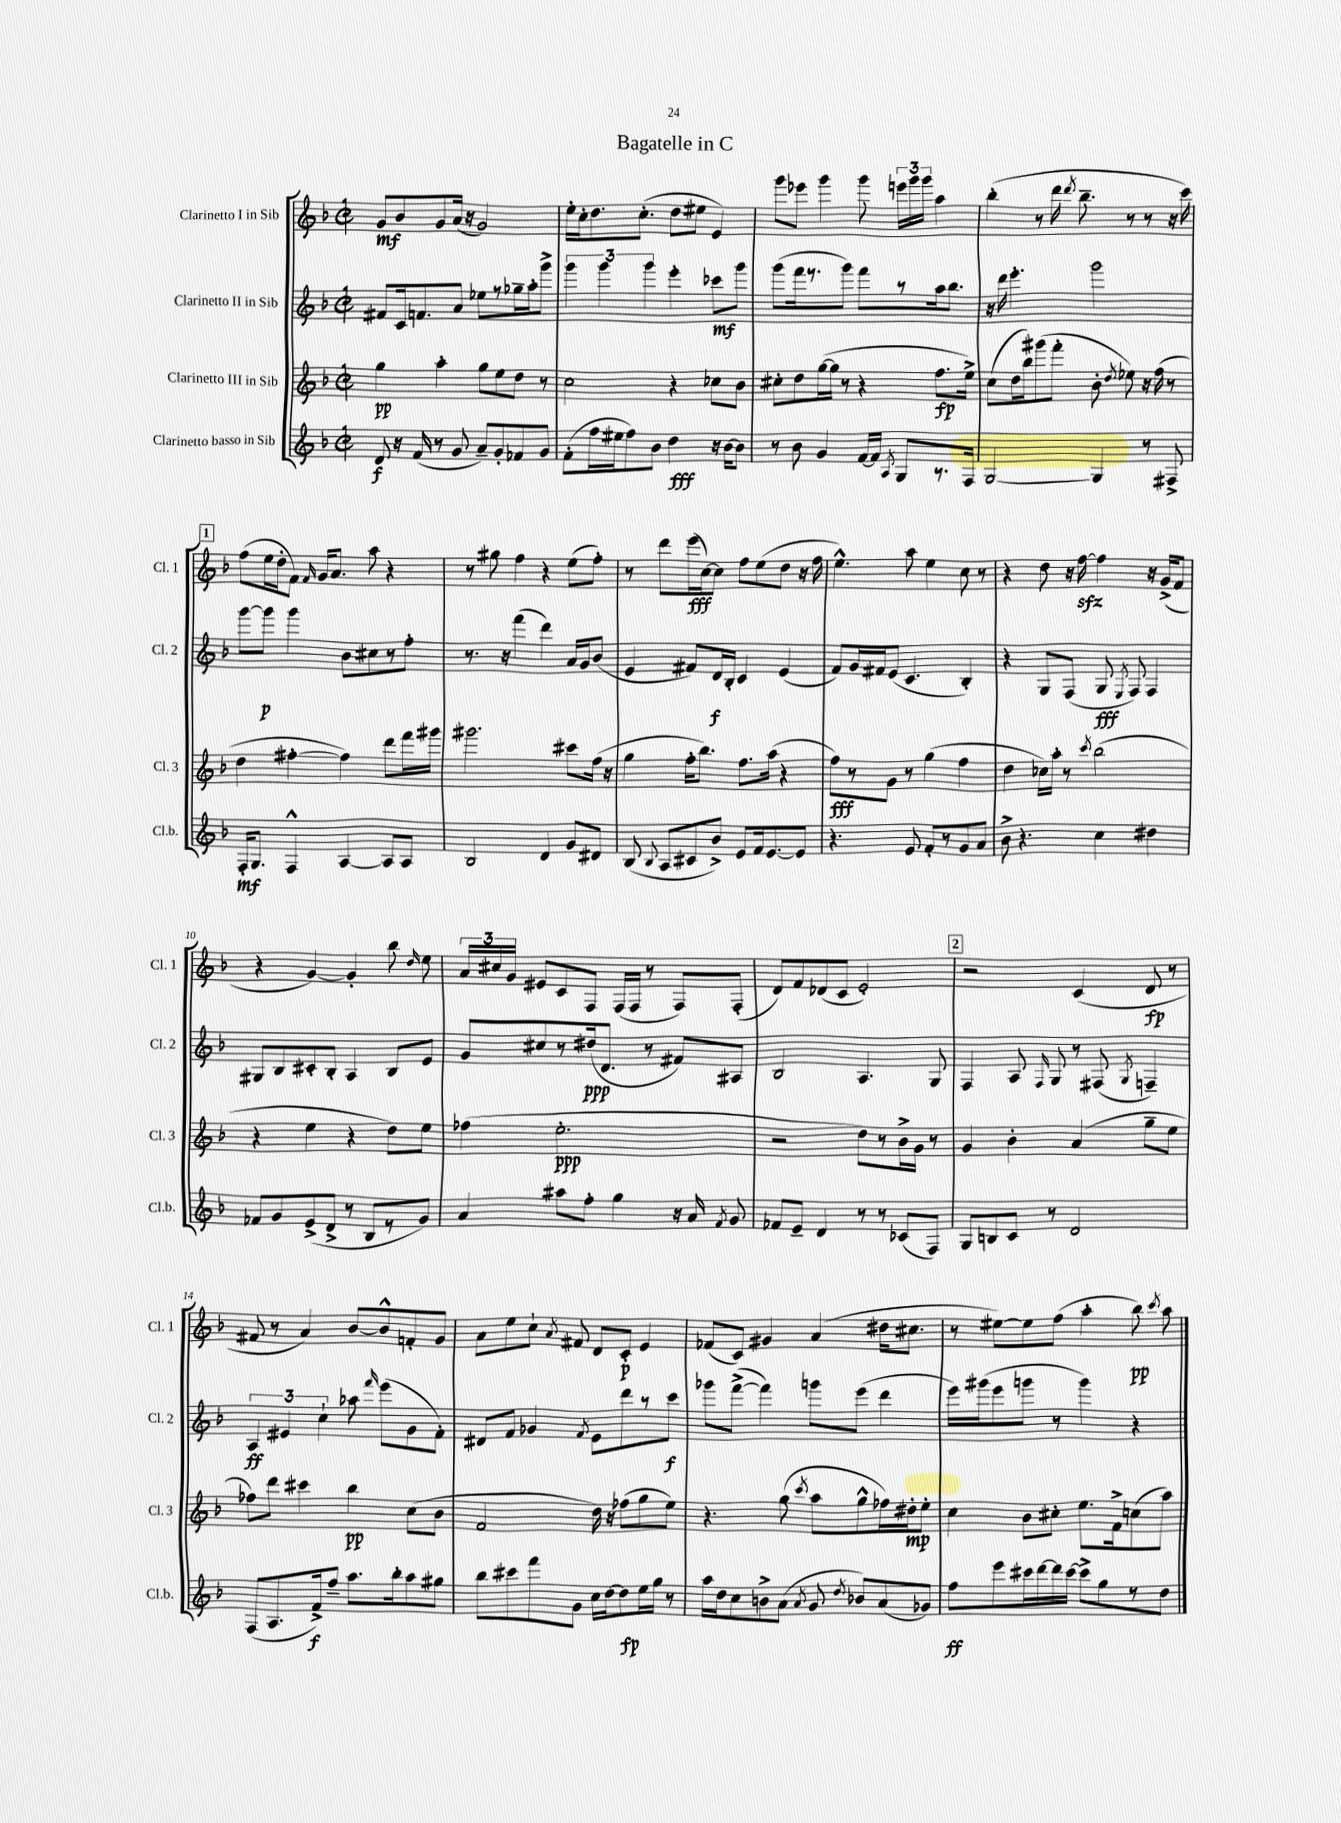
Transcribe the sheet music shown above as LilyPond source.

\header { title = "Bagatelle in C" }
<<
\new StaffGroup <<
\new Staff = "s0" \with { instrumentName = "Clarinetto I in Sib" shortInstrumentName = "Cl. 1" } {
    \clef treble \key f \major \defaultTimeSignature \time 2/2
    \autoBeamOff g'8[\mf bes'8 g'8 a'16]( r16 g'2) |
    e''16[-. c''16-. d''8. c''8.]-.( d''8[ eis''8] e'4) |
    g'''8[ ees'''8] g'''4 g'''8 \tuplet 3/2 { e'''16[ g'''16 g'''16] } a''4 |
    bes''4-.( r8 d'''16 \acciaccatura { d'''8 } bes''8.-- r8 r8 r16 c'''16) |
    \mark \markup { \box "1" } f''8[( e''16 d''16-. f'8]) \grace { f'16 } g'16[ a'8.] a''8 r4 |
    r8 gis''8 f''4 r4 e''8[( f''8]-.) |
    r8 d'''8[ e'''16\fff( c''16~) c''8] f''8[ e''8( d''8] r16 f''16 |
    e''4.-^) a''8 e''4 c''8 r8 |
    r4 d''8 r16 f''16~\sfz f''4 r16 g'16[->( f'8] |
    r4 g'4~) g'4-. bes''8 \grace { d''16 } e''8 |
    \tuplet 3/2 { a'16[ cis''16 g'16] } eis'8[ c'8 f8] f16[( f16] r8 f8[) f8]-.( |
    d'8[) f'8 des'8( c'8] e'2-.) |
    \mark \markup { \box "2" } r2 c'4( d'8\fp r8 |
    fis'8 r8 a'4) bes'8[~ bes'8-^ f'8-. g'8] |
    a'8[ e''8 c''8]-! \acciaccatura { a'8 } fis'8 d'8[ c'8]-.\p e'4 |
    fes'8[( c'8]) gis'4 a'4( dis''16[ cis''8.] |
    r8 eis''8[~) eis''8 f''8]( a''4-. bes''8\pp) \acciaccatura { c'''8 } a''8 \bar "|." |
}
\new Staff = "s1" \with { instrumentName = "Clarinetto II in Sib" shortInstrumentName = "Cl. 2" } {
    \clef treble \key f \major \defaultTimeSignature \time 2/2
    \autoBeamOff fis'8[ c'16 f'8. a'8] ees''8[ r8 ges''16-- a''16-. g'''8]-> |
    \tuplet 3/2 { g'''4 g'''4 g'''4 } e'''4-. ces'''8[\mf g'''8] |
    g'''8[( f'''16 r8. g'''8]) f'''8[ r8 a''16 bes''8.] |
    r16 d'''16 e'''4.-. g'''2 |
    \mark \markup { \box "1" } g'''8[~ g'''8]\p g'''4 bes'8[ cis''8 r8 f''8]-. |
    r8. r16 f'''4( d'''4) a'16[ g'16 bes'8]( |
    e'4 fis'8[) d'16\f bes16]-. c'4 e'4( |
    f'8[) g'16 fis'16 e'8]( c'4. bes4-.) |
    r4 g8[ f8]( g8\fff \acciaccatura { e8 } f8) f4 |
    gis8[ bes8 cis'8-. bes8]-. a4 bes8[ e'8] |
    g'8[ cis''8 r8 dis''16\ppp( d'8.] r8 fis'8[) ais8] |
    bes2 a4. g8 |
    \mark \markup { \box "2" } f4 a8 \grace { f16 } g8 r8 fis8( \acciaccatura { g8 } f4--) |
    \tuplet 3/2 { a4\ff eis'4 c''4-! } aes''8 \grace { f'''16 } e'''8[( g'8 f'8]-.) |
    dis'8[ f'8] ges'4 \acciaccatura { f'8 } e'8[ d'''8 r8 c'''8]\f |
    ges'''8[ f'''8]~->( f'''4) g'''8[ e'''8]( d'''4 |
    e'''16[) gis'''16( e'''8 g'''8] r8 g'''4) r4 \bar "|." |
}
\new Staff = "s2" \with { instrumentName = "Clarinetto III in Sib" shortInstrumentName = "Cl. 3" } {
    \clef treble \key f \major \defaultTimeSignature \time 2/2
    \autoBeamOff g''4\pp a''4-. g''8[ e''8 d''8] r8 |
    c''2 r4 ces''8[ bes'8] |
    cis''8[-. d''8 g''16~( g''16] r8 r4 f''8.[\fp e''16]->) |
    c''8[( d''16 bes''16) gis'''8( f'''8]-. bes'8-. \acciaccatura { d''8 } ees''8) r16 f''16( r8 |
    \mark \markup { \box "1" } d''4 fis''4~-. fis''4) d'''8[ f'''16 gis'''16] |
    gis'''2. cis'''8[ f''16]( r16 |
    g''4 f''16[-. bes''8.]) f''8.[ a''16]( r4 |
    f''8[\fff) r8 g'8] r8 g''4( f''4 |
    d''4 ces''16[) a''16]-. r8 \acciaccatura { c'''8 } bes''2( |
    r4 e''4 r4 d''8[) e''8] |
    fes''4( e''2.-.\ppp |
    r2 d''8[) r8 bes'16-> g'16] r8 |
    \mark \markup { \box "2" } g'4 bes'4-. a'4( g''8[-- e''8] |
    fes''8[) d'''8] cis'''4 bes''4\pp c''8[( bes'8] |
    f'2 d''16) r16 fes''8[( g''8 e''8]) |
    r4. g''8( \acciaccatura { c'''8 } a''8[ g''8-^ fes''16) dis''16-.\mp e''8]-. |
    c''4 bes'8[ cis''8]-. e''8.[ f'16-> c''8( a''8]) \bar "|." |
}
\new Staff = "s3" \with { instrumentName = "Clarinetto basso in Sib" shortInstrumentName = "Cl.b." } {
    \clef treble \key f \major \defaultTimeSignature \time 2/2
    \autoBeamOff d'8\f r16 f'16( r8 g'8 a'8[--) g'8-. fes'8 g'8] |
    f'8[-.( f''16 eis''16 f''8) bes'8] d''4\fff r16 bes'16[~ bes'8] |
    r8 bes'8 g'4 f'16[~ f'16] \acciaccatura { a8 } g8[ r8. f16] |
    g2~ g4 r8 fis8-> |
    \mark \markup { \box "1" } f16[-.\mf g8.] f4-^ a4~ a8[ a8] |
    bes2 d'4 g'8[ dis'8] |
    bes8( \appoggiatura { bes8 } a8[ cis'8 bes'8]->) e'8[ f'16 e'8.~ e'8] |
    r4. e'8 f'8[-. r8 g'8 a'8] |
    bes'8-> r4. c''4 dis''4 |
    fes'8[ g'8 e'8->( d'8]-> r8 bes8[ r8 g'8]) |
    a'4 ais''8[ f''8]-. g''4 r16 a'16 \acciaccatura { f'8 } g'8 |
    fes'8[ e'8]-- d'4 r8 r8 ces'8[( f8]) |
    \mark \markup { \box "2" } g8[ b8 c'8] r8 d'2 |
    f8[( a8. f'16->\f) f''8]-- a''8.[ bes''16-. a''8 gis''8] |
    bes''8[ cis'''8 f'''8 g'8] c''16[ d''16~ d''8\fp e''16 g''16] r8 |
    a''16[ d''16 c''8 b'8-> a'8]( \acciaccatura { a'8 } g'8 \acciaccatura { d''8 } bes'8[) a'8( ges'8]) |
    f''8[\ff e'''8 cis'''16 d'''16~ d'''16 cis'''16]~ cis'''8[-> g''8 r8 d''8] \bar "|." |
}
>>
>>
